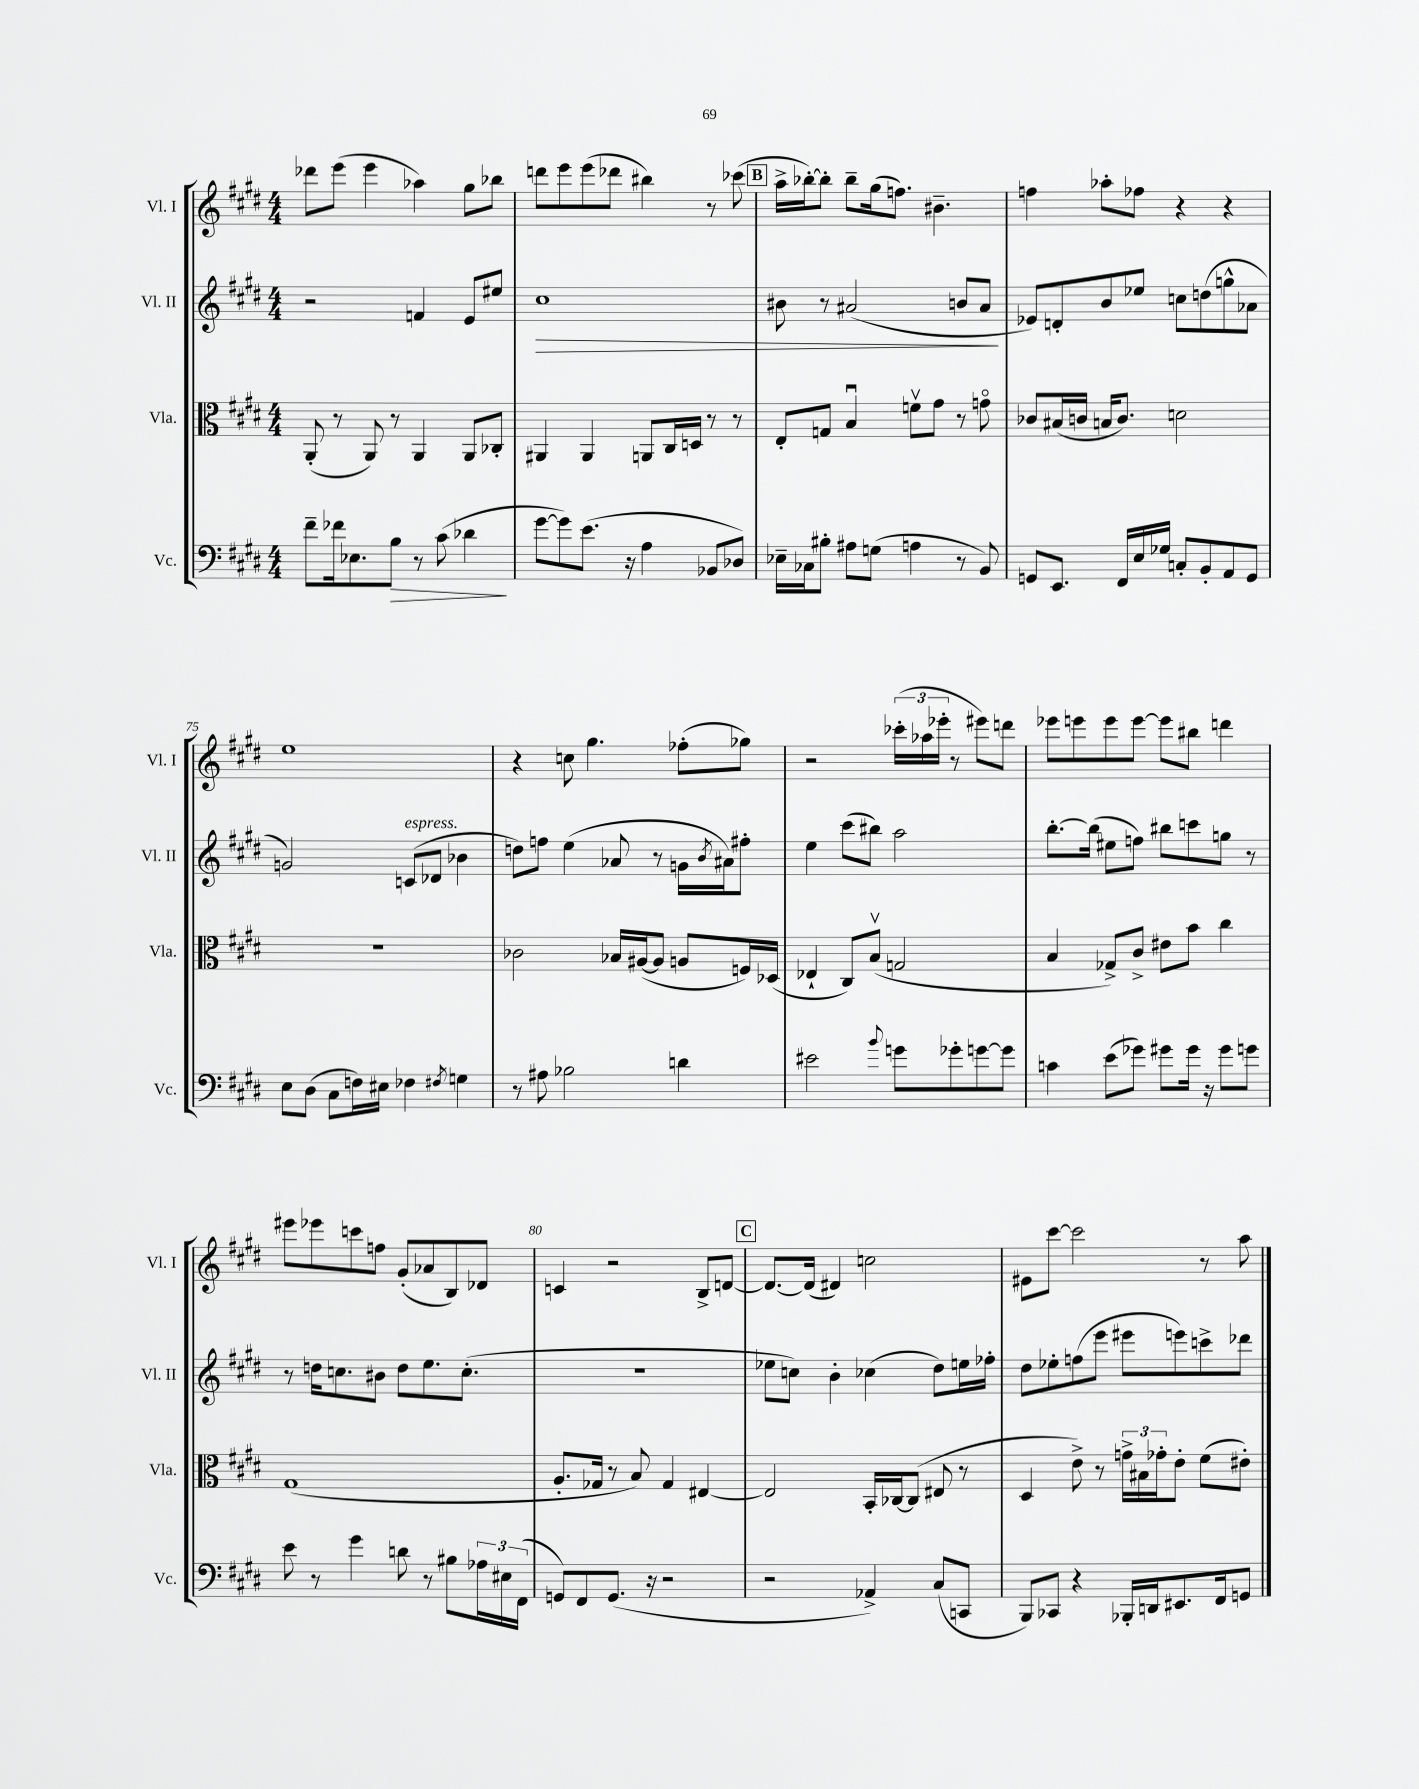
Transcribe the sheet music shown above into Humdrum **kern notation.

**kern	**kern	**kern	**kern
*staff4	*staff3	*staff2	*staff1
*clefF4	*clefC3	*clefG2	*clefG2
*k[f#c#g#d#]	*k[f#c#g#d#]	*k[f#c#g#d#]	*k[f#c#g#d#]
*M4/4	*M4/4	*M4/4	*M4/4
8f#~	(8AA'	2r	8ddd-
16f-	8r	.	(8eee
8.E-	.	.	.
.	8AA)	.	4eee
8B	8r	.	.
8r	4AA	4f	4aa-)
(8c#	.	.	.
4d-	8AA	8e	8gg#
.	8C-'	8ee#	8bb-
=	=	=	=
[8g#	4AA#	1cc#	8ddd
8g#])	.	.	8eee
(8.e	4AA#	.	(8eee
.	.	.	8ddd-
16r	.	.	.
4A	8AA	.	4bb#)
.	16C#	.	.
.	16D	.	.
8BB-	8r	.	8r
8D-)	8r	.	(8ccc-
=	=	=	=
16E-~	8E'	8b#	16aa^
16C-	.	.	[16bb-')
8B#'	8G	8r	8bb-']
8A#	4Bu	(2a#	8bb-~
(8G	.	.	(16gg#
.	.	.	8.ff)
4A	8fv	.	.
.	8g#	.	4.b#~
8r	8r	8b	.
8BB)	8go	8a#	.
=	=	=	=
8GG	8c-	8e-)	4ff
8.EE	(16B#	8d'	.
.	16c	.	.
.	16B	8b	8aa-'
16FF#	8.c)	.	.
16E	.	8ee-	8ff-
16G-	.	.	.
8C'	2d	8cc	4r
8BB'	.	(8dd	.
8AA	.	8gg^^	4r
8GG	.	8a-	.
=	=	=	=
8E	1r	2g)	1ee
(8D#	.	.	.
8C#	.	.	.
16F)	.	.	.
16E#	.	.	.
4F-	.	(8c	.
.	.	8d-	.
8qF#	.	.	.
4G	.	4b-	.
=	=	=	=
8r	2c-	8dd)	4r
8A#	.	8ff	.
2B-	.	(4ee	8cc
.	.	.	4.gg#
.	16B-	8a-	.
.	([16A#	.	.
.	8A#]	8r	.
4d	8A	16g	(8ff-'
.	.	8qb	.
.	.	16a#)	.
.	16F)	8ff#'	8gg-)
.	(16D-	.	.
=	=	=	=
2e#	4E-`	4ee	2r
.	8C#)	(8ccc#	.
.	(8Bv	8bb#)	.
8qqb	.	.	.
8g	2G	2aa	(24ccc-'
.	.	.	24aa-
.	.	.	24eee-'
8g-'	.	.	8r
[8g	.	.	8eee#)
8g]	.	.	8ddd
=	=	=	=
4c	4B	[8.bb'	8eee-
.	.	.	8eee
.	.	(16bb]	.
(8e	8G-^)	8ee#	8eee
8g-)	8c#^	8ff)	[8eee
8g#	8e#	8bb#	8eee]
16g#	8b	8ccc	8bb#
16r	.	.	.
8g#	4cc#	8gg	4ddd
8g	.	8r	.
=	=	=	=
8e	(1G#	8r	8eee#
8r	.	16dd	8eee-
.	.	8.cc	.
4g#	.	.	8ccc
.	.	8b#	8ff
8d	.	8dd	(8g#'
8r	.	8.ee	8a-
8B#	.	.	8B)
.	.	(8.cc'	.
24A-	.	.	8d-
24E#	.	.	.
(24FF#	.	.	.
=	=	=	=
8GG)	8.A'	1r	4c
8FF#	.	.	.
.	16G-	.	.
(8.GG	8r	.	2r
.	8B)	.	.
16r	.	.	.
2r	4G-	.	.
.	[4E#	.	8B^
.	.	.	[8d
=	=	=	=
2r	2E#]	8ee-	8.d_
.	.	8cc)	.
.	.	.	(16d]
.	.	4b'	4d#)
4AA-^)	16BB'	(4cc-	2cc
.	[16C-	.	.
.	(8C-]	.	.
(8C#	8E#	8dd#)	.
8CC	8r	16ee	.
.	.	16ff-'	.
=	=	=	=
8BBB)	4D#	8dd#	8e#
8CC-	.	8ee-'	[8ccc#
4r	8e^)	(8ff	2ccc#]
.	8r	8eee	.
16BBB-'	24g^	8eee#	.
.	24B#	.	.
16DD	.	.	.
.	24g-'	.	.
8.EE#	8e'	8eee)	.
.	(8f#	8ccc^	8r
16FF#	.	.	.
8GG	8e#')	8ddd-	8aa
==	==	==	==
*-	*-	*-	*-
